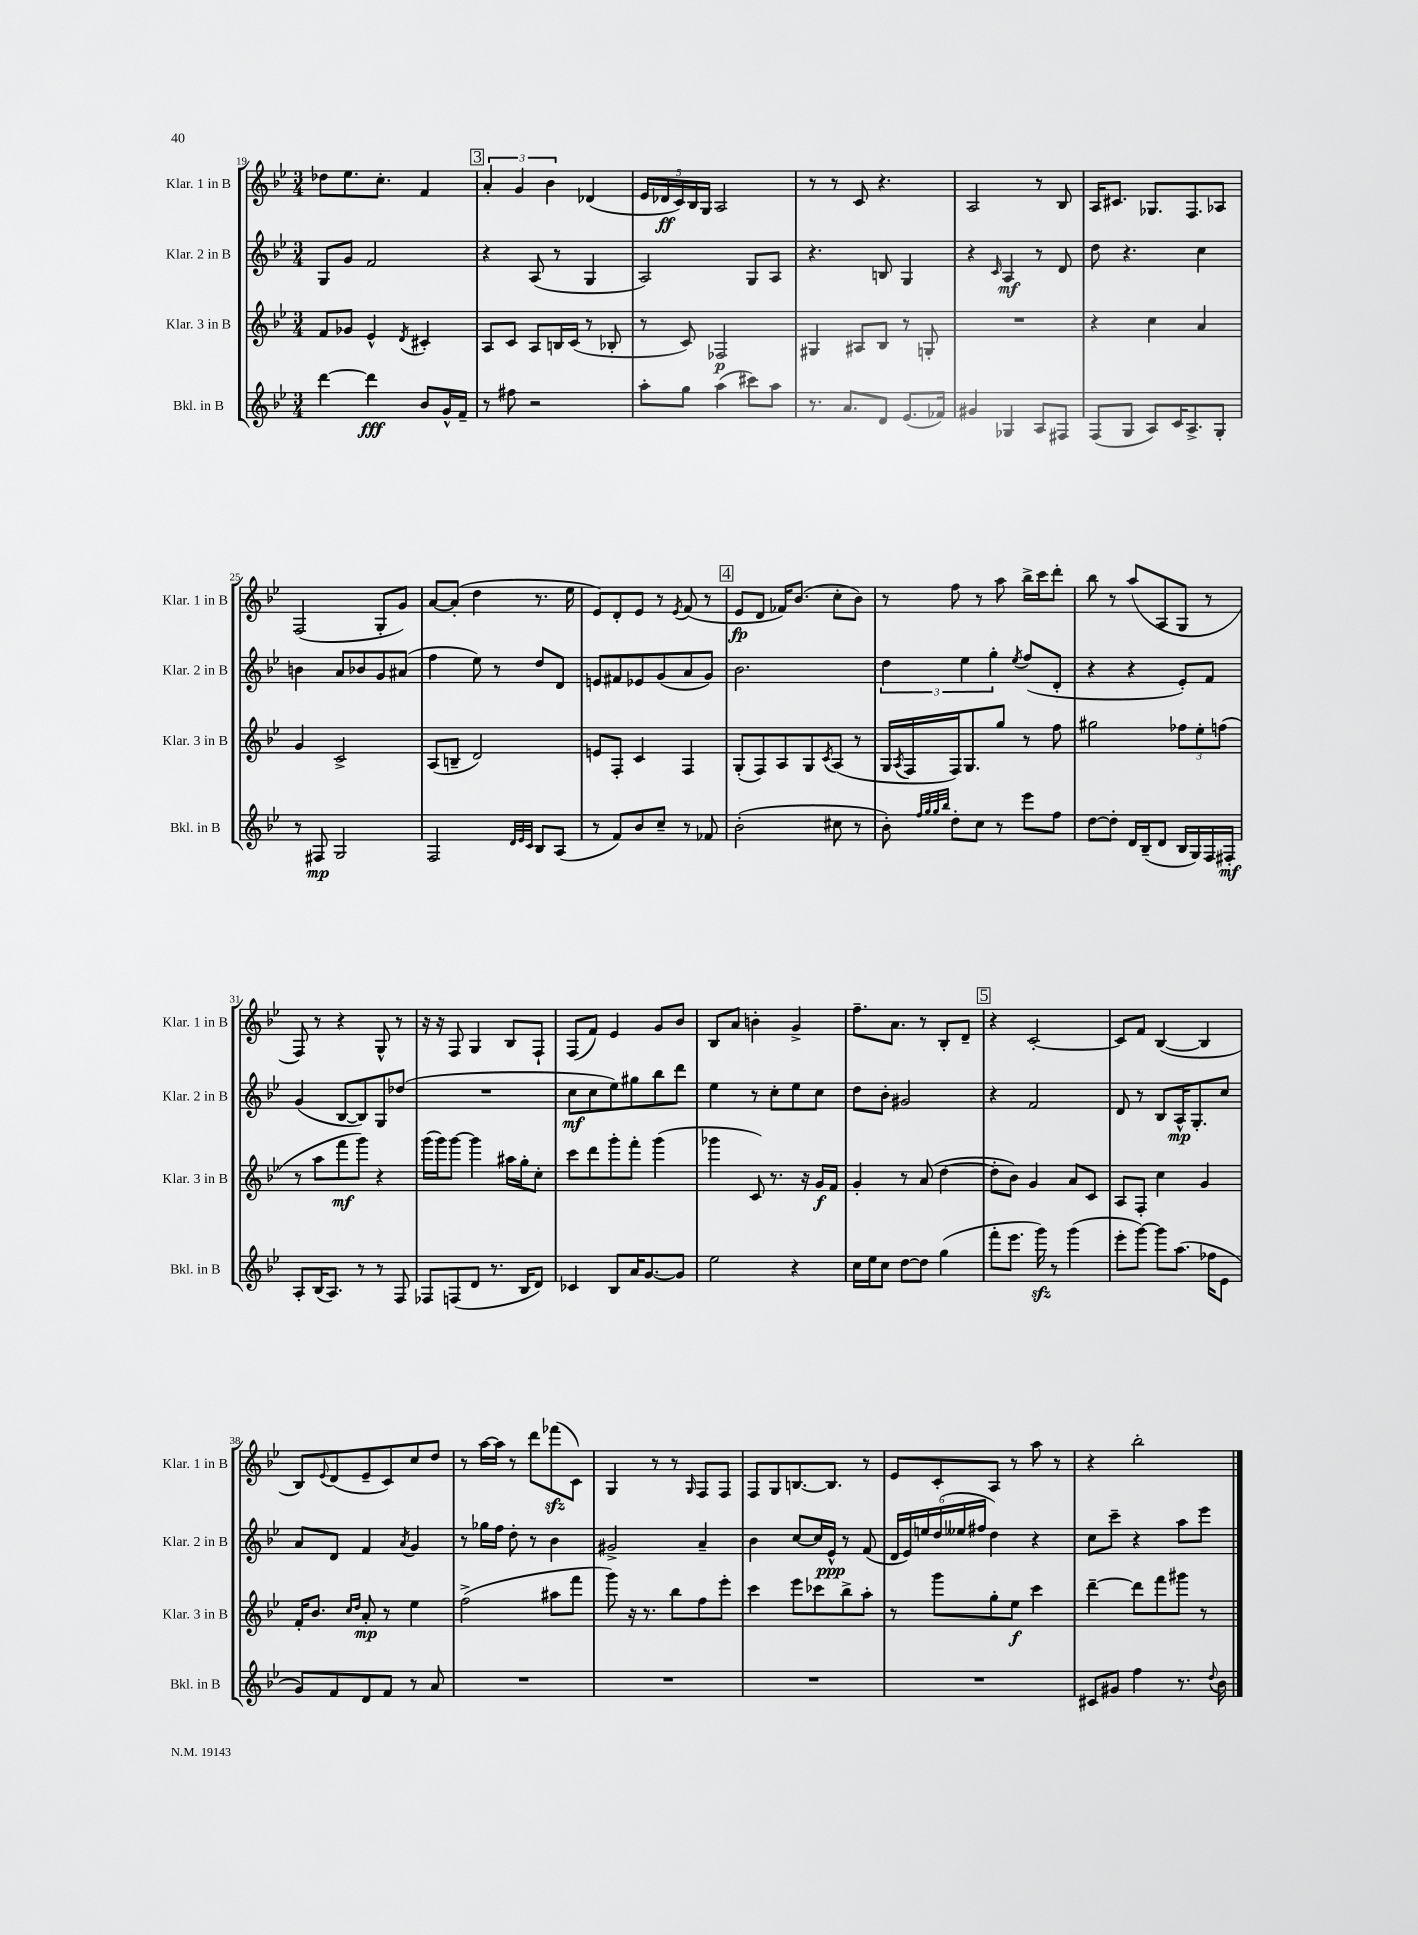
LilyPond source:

<<
\new StaffGroup <<
\new Staff = "s0" \with { instrumentName = "Klar. 1 in B" shortInstrumentName = "Klar. 1 in B" } {
    \clef treble \key bes \major \numericTimeSignature \time 3/4
    des''8 ees''8. c''8.-. f'4 |
    \mark \markup { \box "3" } \tuplet 3/2 { a'4-. g'4 bes'4 } des'4( |
    \tuplet 5/4 { ees'16 des'16\ff c'16) bes16 g16 } a2 |
    r8 r8 c'8 r4. |
    a2 r8 bes8 |
    a16 cis'8. ges8. f8. aes8 |
    f2( g8-. g'8) |
    a'8~ a'8-.( d''4 r8. ees''16 |
    ees'8) d'8-. ees'8 r8 \acciaccatura { ees'8 } f'8( r8 |
    \mark \markup { \box "4" } ees'8\fp d'8 fes'16) bes'8.( c''8-. bes'8) |
    r8 f''8 r8 a''8 bes''16-> c'''16 d'''8-. |
    bes''8 r8 a''8( a8 g8 r8 |
    f8) r8 r4 g8-^ r8 |
    r16 r16 f8 g4 bes8 f8-! |
    f8( f'8) ees'4 g'8 bes'8 |
    bes8 a'8 b'4-. g'4-> |
    f''8.-- a'8. r8 bes8-. d'8-- |
    \mark \markup { \box "5" } r4 c'2~-. |
    c'8 f'8 bes4~( bes4 |
    bes8) \appoggiatura { ees'8 } d'8( ees'8-- c'8) c''8 d''8 |
    r8 a''16~ a''16 r8 d'''8 fes'''8\sfz( c'8) |
    g4 r8 r8 \grace { g16 } f8 f8 |
    f8 g8 b8.~ b8. r8 |
    ees'8 c'8-. a8 r8 a''8 r8 |
    r4 bes''2-. \bar "|." |
}
\new Staff = "s1" \with { instrumentName = "Klar. 2 in B" shortInstrumentName = "Klar. 2 in B" } {
    \clef treble \key bes \major \numericTimeSignature \time 3/4
    g8 g'8 f'2 |
    \mark \markup { \box "3" } r4 a8( r8 g4 |
    a2) g8 a8 |
    r4. b8 g4 |
    r4 \grace { c'16 } a4\mf r8 d'8 |
    d''8 r4. c''4 |
    b'4 a'8 bes'8 g'8 ais'8( |
    f''4 ees''8) r8 d''8 d'8 |
    e'8 fis'8 ees'8 g'8( a'8 g'8) |
    \mark \markup { \box "4" } bes'2. |
    \tuplet 3/2 { d''4 ees''4 g''4-. } \acciaccatura { ees''8 } f''8( d'8-. |
    r4 r4 ees'8-.) f'8 |
    g'4( bes8~ bes8) g8 des''8( |
    R2. |
    c''8\mf c''8 ees''8) gis''8 bes''8 d'''8 |
    ees''4 r8 c''8-. ees''8 c''8 |
    d''8 bes'8-. gis'2 |
    \mark \markup { \box "5" } r4 f'2 |
    d'8 r8 bes8 a16-^\mp g8.-. c''8 |
    a'8 d'8 f'4 \acciaccatura { a'8 } g'4 |
    r8 ges''16 f''16 d''8-. r8 bes'4 |
    gis'2-> a'4-- |
    bes'4 c''8~ c''16 ees'16-^\ppp r8 f'8( |
    \tuplet 6/4 { d'16 ees'16) e''16 d''16( eeses''16 fis''16 } d''4) r4 |
    c''8 c'''8-- r4 a''8 ees'''8 \bar "|." |
}
\new Staff = "s2" \with { instrumentName = "Klar. 3 in B" shortInstrumentName = "Klar. 3 in B" } {
    \clef treble \key bes \major \numericTimeSignature \time 3/4
    f'8 ges'8 ees'4-^ \acciaccatura { d'8 } cis'4-. |
    \mark \markup { \box "3" } a8 c'8 a8 b16 c'16( r8 bes8-. |
    r8 c'8) fes2\p |
    gis4 ais8 bes8 r8 g8-. |
    R2. |
    r4 c''4 a'4 |
    g'4 c'2-> |
    a8( b8-- d'2) |
    e'8 f8-. c'4 f4 |
    \mark \markup { \box "4" } g8-.( f8) a8 g8 \acciaccatura { c'8 } a8( r8 |
    g16 \acciaccatura { a8 } f16 f16) g8. g''8 r8 f''8 |
    gis''2 \tuplet 3/2 { fes''8 ees''8-. f''8( } |
    r8 a''8 f'''8\mf g'''8) r4 |
    g'''16( g'''16) g'''8~ g'''4 ais''16 g''16-. c''8-. |
    c'''8 d'''8 g'''8-. f'''8-. g'''4( |
    ges'''4 c'8) r8. r16 g'16\f f'16 |
    g'4-. r8 a'8( d''4~ |
    \mark \markup { \box "5" } d''8-. bes'8) g'4 a'8 c'8 |
    a8 f8-. c''4 g'4 |
    f'16-. bes'8. \grace { c''16 d''16 } a'8-.\mp r8 ees''4 |
    f''2->( ais''8 f'''8 |
    g'''8) r16 r8. bes''8 f''8 ees'''8-. |
    c'''4 ees'''8 ces'''8 bes''8-> a''8-. |
    r8 g'''8 g''8-. ees''8\f c'''4 |
    d'''4~-- d'''8 f'''8 gis'''8 r8 \bar "|." |
}
\new Staff = "s3" \with { instrumentName = "Bkl. in B" shortInstrumentName = "Bkl. in B" } {
    \clef treble \key bes \major \numericTimeSignature \time 3/4
    d'''4~ d'''4\fff bes'8 g'16-^ f'16-- |
    \mark \markup { \box "3" } r8 fis''8 r2 |
    a''8-. g''8 a''4( cis'''8) a''8 |
    r8. a'8. d'8 ees'8.( fes'16) |
    gis'4 ges4 a8 fis8 |
    f8( g8 a8) c'16 a8.-> g8-. |
    r8 fis8\mp g2 |
    f2 \grace { d'32 ees'32 c'32 } bes8 a8( |
    r8 f'8) bes'8 c''8-- r8 fes'8 |
    \mark \markup { \box "4" } bes'2-.( cis''8 r8 |
    bes'8-.) \grace { f''32 g''32 g''32 bes''32 } d''8-. c''8 r8 ees'''8 f''8 |
    d''8~ d''8-. d'16 bes16--( d'8 bes16 g16) f16 fis16-.\mf |
    a8-. bes16( a8.) r8 r8 f8 |
    fes8 f8( d'8 r8. bes16 d'8) |
    ces'4 bes8 a'16 g'8.~ g'8 |
    ees''2 r4 |
    c''16 ees''16 c''8 d''8~ d''8 g''4( |
    \mark \markup { \box "5" } f'''8-. ees'''8. g'''16\sfz) r8 g'''4( |
    ees'''8-. g'''8~) g'''8 a''8.( fes''16 ees'8 |
    g'8) f'8 d'8 f'8 r8 a'8 |
    R2. |
    R2. |
    R2. |
    R2. |
    cis'8 gis'8 f''4 r8. \appoggiatura { d''8 } bes'16 \bar "|." |
}
>>
>>
\layout { \context { \Score currentBarNumber = #19 } }
